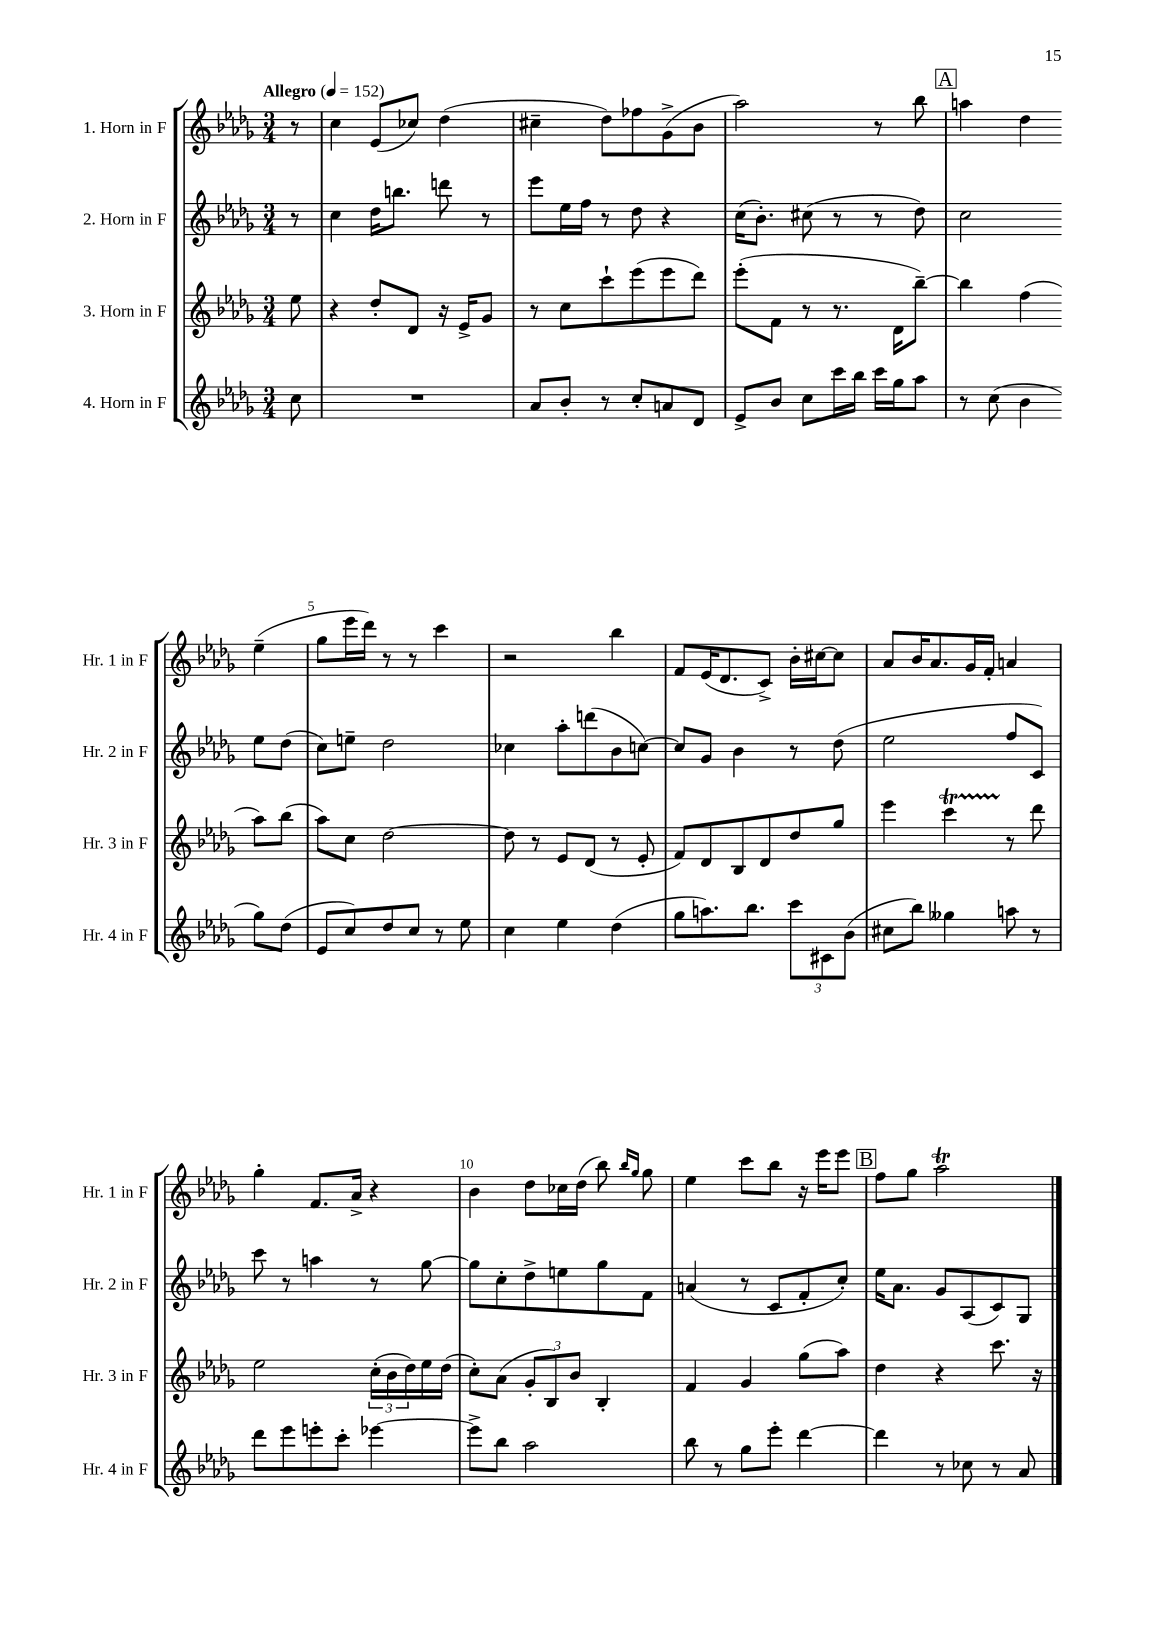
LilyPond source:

<<
\new StaffGroup <<
\new Staff = "s0" \with { instrumentName = "1. Horn in F" shortInstrumentName = "Hr. 1 in F" } {
    \clef treble \key des \major \numericTimeSignature \time 3/4 \partial 8 \tempo "Allegro" 4 = 152
    r8 |
    c''4 ees'8( ces''8) des''4( |
    cis''4-- des''8) fes''8 ges'8->( bes'8 |
    aes''2) r8 bes''8 |
    \mark \markup { \box "A" } a''4 des''4 ees''4--( |
    ges''8 ees'''16 des'''16) r8 r8 c'''4 |
    r2 bes''4 |
    f'8 ees'16( des'8. c'8->) bes'16-. cis''16~ cis''8 |
    aes'8 bes'16 aes'8. ges'16 f'16-. a'4 |
    ges''4-. f'8. aes'16-> r4 |
    bes'4 des''8 ces''16 des''16( bes''8) \grace { bes''16 ges''16 } ges''8 |
    ees''4 c'''8 bes''8 r16 ees'''16 ees'''8 |
    \mark \markup { \box "B" } f''8 ges''8 aes''2\trill \bar "|." |
}
\new Staff = "s1" \with { instrumentName = "2. Horn in F" shortInstrumentName = "Hr. 2 in F" } {
    \clef treble \key des \major \numericTimeSignature \time 3/4 \partial 8
    r8 |
    c''4 des''16 b''8. d'''8 r8 |
    ees'''8 ees''16 f''16 r8 des''8 r4 |
    c''16( bes'8.-.) cis''8( r8 r8 des''8) |
    \mark \markup { \box "A" } c''2 ees''8 des''8( |
    c''8) e''8-- des''2 |
    ces''4 aes''8-. d'''8( bes'8 c''8~) |
    c''8 ges'8 bes'4 r8 des''8( |
    ees''2 f''8 c'8) |
    c'''8 r8 a''4 r8 ges''8~ |
    ges''8 c''8-. des''8-> e''8 ges''8 f'8 |
    a'4( r8 c'8 f'8-. c''8-.) |
    \mark \markup { \box "B" } ees''16 aes'8. ges'8 aes8( c'8) ges8 \bar "|." |
}
\new Staff = "s2" \with { instrumentName = "3. Horn in F" shortInstrumentName = "Hr. 3 in F" } {
    \clef treble \key des \major \numericTimeSignature \time 3/4 \partial 8
    ees''8 |
    r4 des''8-. des'8 r16 ees'16-> ges'8 |
    r8 c''8 c'''8-! ees'''8( ees'''8 des'''8) |
    ees'''8-.( f'8 r8 r8. des'16 bes''8~--) |
    \mark \markup { \box "A" } bes''4 f''4( aes''8) bes''8( |
    aes''8) c''8 des''2~ |
    des''8 r8 ees'8 des'8( r8 ees'8-. |
    f'8) des'8 bes8 des'8 des''8 ges''8 |
    ees'''4 c'''4\startTrillSpan r8\stopTrillSpan des'''8 |
    ees''2 \tuplet 3/2 { c''16-.( bes'16 des''16) } ees''16 des''16( |
    c''8-.) aes'8( \tuplet 3/2 { ges'8-. bes8) bes'8 } bes4-. |
    f'4 ges'4 ges''8( aes''8) |
    \mark \markup { \box "B" } des''4 r4 c'''8. r16 \bar "|." |
}
\new Staff = "s3" \with { instrumentName = "4. Horn in F" shortInstrumentName = "Hr. 4 in F" } {
    \clef treble \key des \major \numericTimeSignature \time 3/4 \partial 8
    c''8 |
    R2. |
    aes'8 bes'8-. r8 c''8-. a'8 des'8 |
    ees'8-> bes'8 c''8 c'''16 bes''16 c'''16 ges''16 aes''8 |
    \mark \markup { \box "A" } r8 c''8( bes'4 ges''8) des''8( |
    ees'8 c''8) des''8 c''8 r8 ees''8 |
    c''4 ees''4 des''4( |
    ges''8 a''8.) bes''8. \tuplet 3/2 { c'''8 cis'8 bes'8( } |
    cis''8 bes''8) geses''4 a''8 r8 |
    des'''8 ees'''8 e'''8-. c'''8-. ees'''4~ |
    ees'''8-> bes''8 aes''2 |
    bes''8 r8 ges''8 ees'''8-. des'''4~ |
    \mark \markup { \box "B" } des'''4 r8 ces''8 r8 aes'8 \bar "|." |
}
>>
>>
\layout { \context { \Score \override BarNumber.break-visibility = ##(#f #t #t) barNumberVisibility = #(every-nth-bar-number-visible 5) } }
